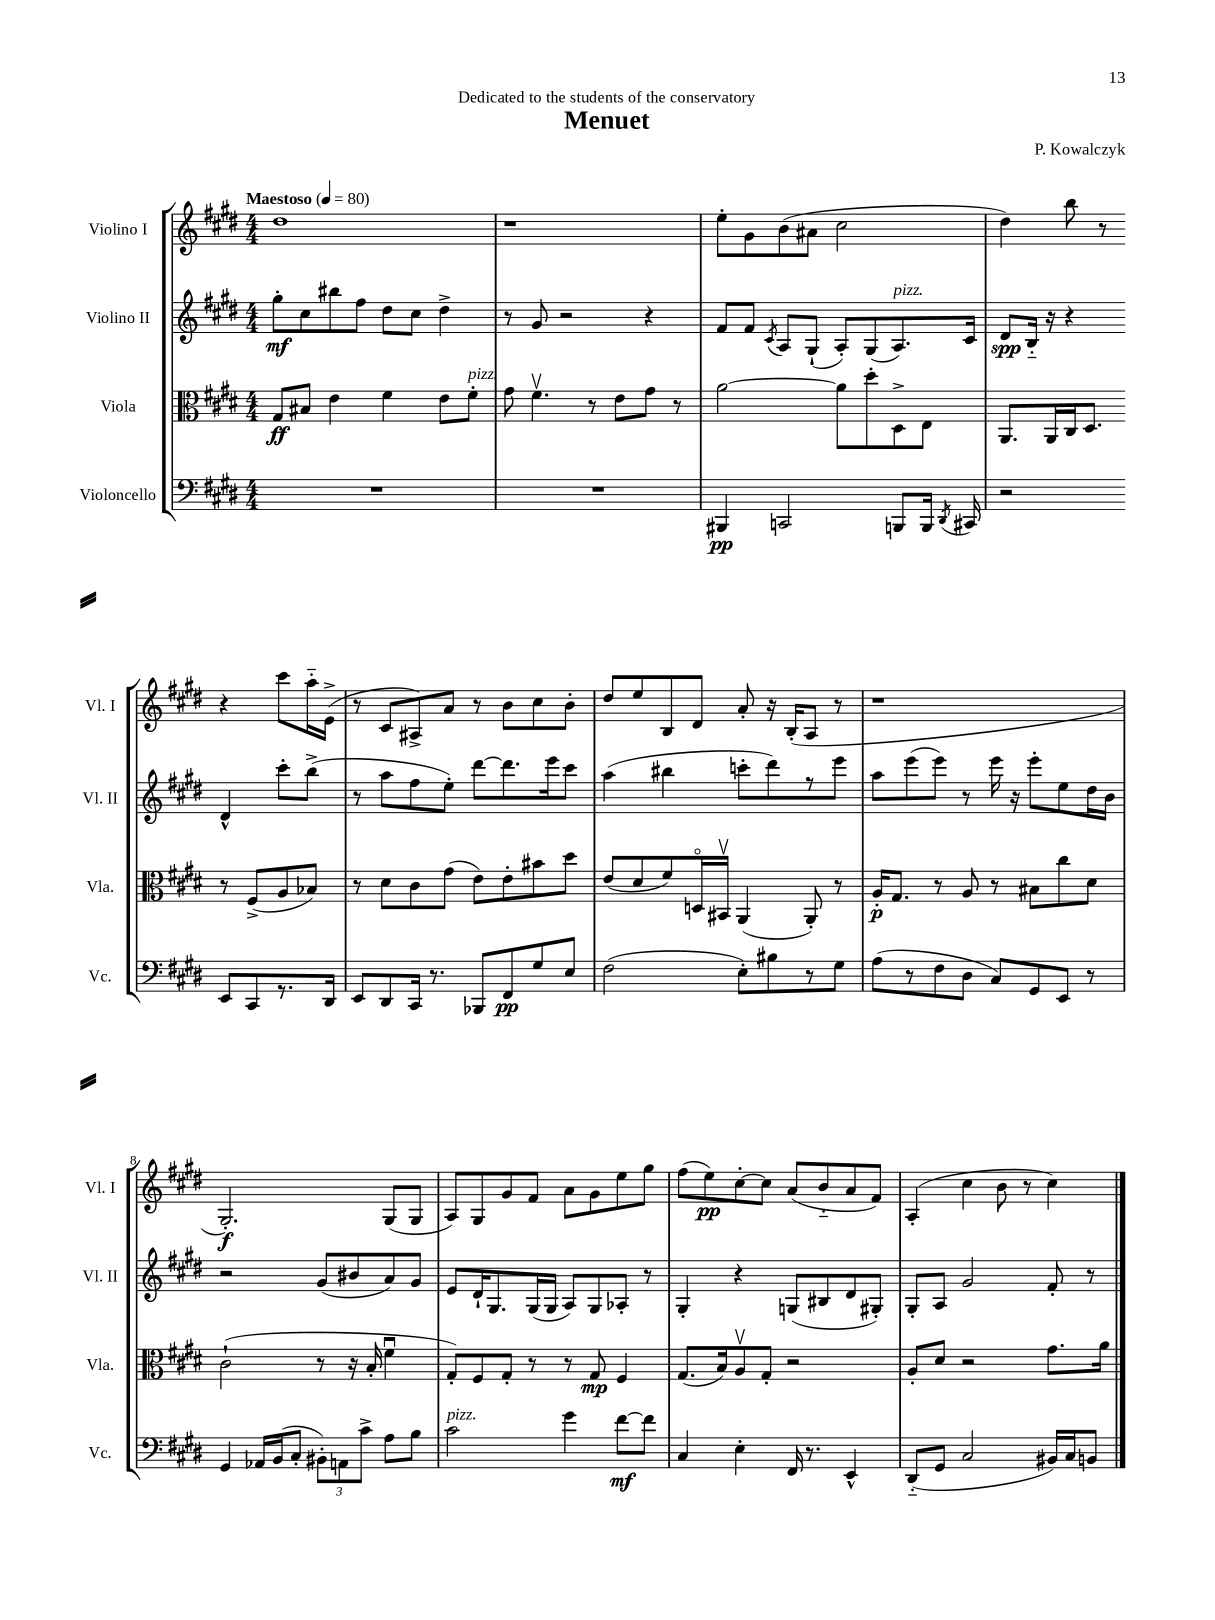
\header { title = "Menuet" composer = "P. Kowalczyk" dedication = "Dedicated to the students of the conservatory" }
<<
\new StaffGroup <<
\new Staff = "s0" \with { instrumentName = "Violino I" shortInstrumentName = "Vl. I" } {
    \clef treble \key e \major \numericTimeSignature \time 4/4 \tempo "Maestoso" 4 = 80
    \autoBeamOff dis''1 |
    r1 |
    e''8[-. gis'8 b'8( ais'8] cis''2 |
    dis''4) b''8 r8 r4 cis'''8[ a''16-_ e'16]->( |
    r8 cis'8[ ais8->) a'8] r8 b'8[ cis''8 b'8]-. |
    dis''8[ e''8 b8 dis'8] a'8-. r16 b16[-.( a8] r8 |
    r1 |
    gis2.-.\f) gis8[( gis8] |
    a8[) gis8 gis'8 fis'8] a'8[ gis'8 e''8 gis''8] |
    fis''8[( e''8\pp) cis''8~-. cis''8] a'8[( b'8-_ a'8 fis'8]) |
    a4-.( cis''4 b'8 r8 cis''4) \bar "|." |
}
\new Staff = "s1" \with { instrumentName = "Violino II" shortInstrumentName = "Vl. II" } {
    \clef treble \key e \major \numericTimeSignature \time 4/4
    \autoBeamOff gis''8[-.\mf cis''8 bis''8 fis''8] dis''8[ cis''8] dis''4-> |
    r8 gis'8 r2 r4 |
    fis'8[ fis'8] \acciaccatura { cis'8 } a8[ gis8]-!( a8[-.) gis8( a8.^\markup { \italic "pizz." }) cis'16] |
    dis'8[\spp b16]-_ r16 r4 dis'4-^ cis'''8[-. b''8]->( |
    r8 a''8[ fis''8 e''8]-.) dis'''8[~ dis'''8. e'''16 cis'''8] |
    a''4( bis''4 c'''8[-. dis'''8) r8 e'''8] |
    a''8[ e'''8( e'''8]) r8 e'''16 r16 e'''8[-. e''8 dis''16 b'16] |
    r2 gis'8[( bis'8 a'8) gis'8] |
    e'8[ dis'16-! gis8. gis16( gis16] a8[) gis8 aes8]-. r8 |
    gis4-. r4 g8[( bis8 dis'8 gis8]-.) |
    gis8[-. a8] gis'2 fis'8-. r8 \bar "|." |
}
\new Staff = "s2" \with { instrumentName = "Viola" shortInstrumentName = "Vla." } {
    \clef alto \key e \major \numericTimeSignature \time 4/4
    \autoBeamOff gis8[\ff bis8] e'4 fis'4 e'8[ fis'8]-.^\markup { \italic "pizz." } |
    gis'8 fis'4.\upbow r8 e'8[ gis'8] r8 |
    a'2~ a'8[ dis''8-. dis8-> e8] |
    a,8.[ a,16 cis16 dis8.] r8 fis8[->( a8 bes8]) |
    r8 dis'8[ cis'8 gis'8]( e'8[) e'8-. bis'8 dis''8] |
    e'8[( dis'8 fis'8) d16\flageolet bis,16]\upbow a,4( a,8-.) r8 |
    a16[-.\p gis8.] r8 a8 r8 bis8[ cis''8 dis'8] |
    cis'2-!( r8 r16 b16-. fis'4\downbow |
    gis8[-.) fis8 gis8]-. r8 r8 gis8\mp fis4 |
    gis8.[( b16) a8\upbow gis8]-. r2 |
    a8[-. dis'8] r2 gis'8.[ a'16] \bar "|." |
}
\new Staff = "s3" \with { instrumentName = "Violoncello" shortInstrumentName = "Vc." } {
    \clef bass \key e \major \numericTimeSignature \time 4/4
    \autoBeamOff R1 |
    R1 |
    bis,,4\pp c,2 b,,8[ b,,16] \acciaccatura { dis,8 } cis,16 |
    r2 e,8[ cis,8 r8. dis,16] |
    e,8[ dis,8 cis,16] r8. bes,,8[ fis,8\pp gis8 e8] |
    fis2( e8[-.) bis8 r8 gis8] |
    a8[( r8 fis8 dis8] cis8[) gis,8 e,8] r8 |
    gis,4 aes,16[ b,16( cis8]-. \tuplet 3/2 { bis,8[-.) a,8 cis'8]-> } a8[ b8] |
    cis'2^\markup { \italic "pizz." } gis'4 fis'8[~\mf fis'8] |
    cis4 e4-. fis,16 r8. e,4-^ |
    dis,8[-_( gis,8] cis2 bis,16[) cis16 b,8] \bar "|." |
}
>>
>>
